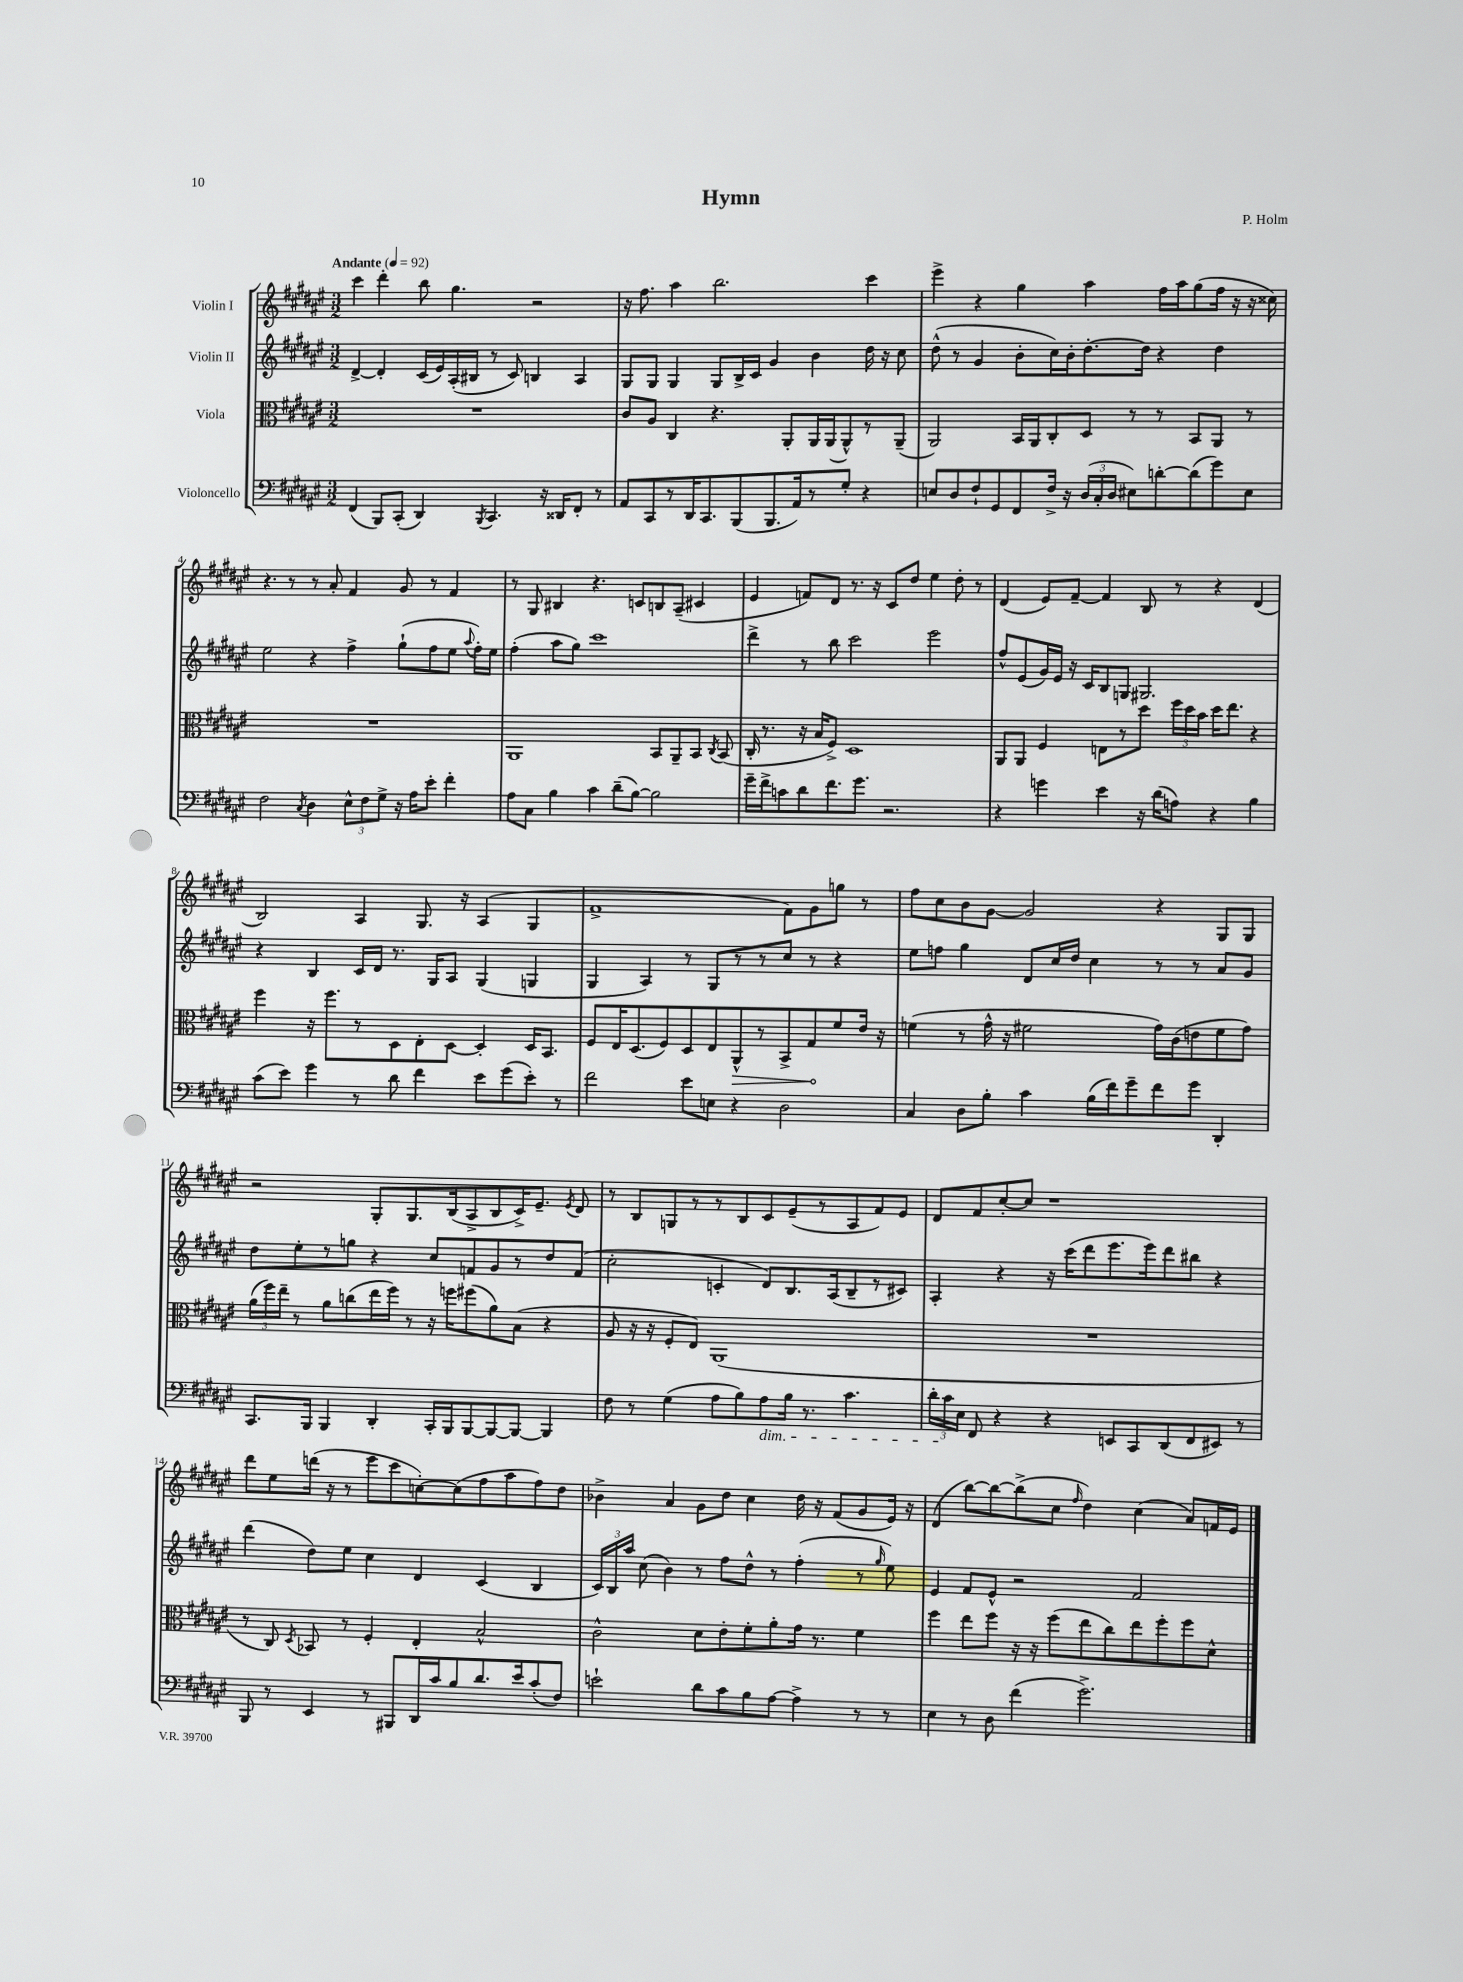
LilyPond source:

\header { title = "Hymn" composer = "P. Holm" }
<<
\new StaffGroup <<
\new Staff = "s0" \with { instrumentName = "Violin I" } {
    \clef treble \key fis \major \numericTimeSignature \time 3/2 \tempo "Andante" 4 = 92
    \autoBeamOff cis'''4 dis'''4-. b''8 gis''4. r2 |
    r16 fis''8. ais''4 b''2. cis'''4 |
    eis'''4-> r4 gis''4 ais''4 fis''16[ ais''16 gis''8( fis''16] r16 r16 cisis''16) |
    r4. r8 r8 ais'8-. fis'4 gis'8 r8 fis'4 |
    r8 gis8 bis4 r4. c'8[ b8 ais8]--( cis'4 |
    eis'4 f'8[) dis'8] r8. r16 cis'8[ dis''8] eis''4 dis''8-. r8 |
    dis'4( eis'8[) fis'8]~-- fis'4 b8 r8 r4 dis'4( |
    b2) ais4 gis8. r16 ais4( gis4 |
    fis'1-> fis'8[) gis'8 g''8] r8 |
    fis''8[ cis''8 b'8 gis'8]~ gis'2 r4 gis8[ gis8] |
    r2 gis8[-. gis8. b16( ais8-> b8 cis'16->) eis'8.]-- \acciaccatura { eis'8 } dis'8 |
    r8 b8[ g8 r8 r8 b8 cis'8 eis'8--( r8 ais8 fis'8) eis'8] |
    dis'8[ fis'8 cis''8~-. cis''8] r1 |
    dis'''8[ eis''8 d'''16]( r16 r8 eis'''8[ cis'''8 c''8~-.) c''8( fis''8 ais''8 fis''8) dis''8] |
    bes'4-> ais'4 gis'8[ dis''8] cis''4 dis''16 r16 fis'8[( gis'8 eis'16]) r16 |
    dis'4( b''8[~) b''8~ b''8->( cis''8] \grace { fis''16 } dis''4) cis''4( ais'8[) f'16 eis'16] \bar "|." |
}
\new Staff = "s1" \with { instrumentName = "Violin II" } {
    \clef treble \key fis \major \numericTimeSignature \time 3/2
    \autoBeamOff dis'4~-> dis'4-. cis'16[( eis'16) ais16-.( bis16] r8 cis'8) b4 ais4 |
    gis8[ gis8] gis4 gis8[ b16-> cis'16] gis'4 b'4 dis''16 r16 cis''8 |
    dis''8-^( r8 gis'4 b'8[-. cis''16) b'16-. dis''8.~-. dis''16] r4 dis''4 |
    eis''2 r4 fis''4-> gis''8[-!( fis''8 eis''8] \appoggiatura { ais''8 } fis''16[-.) eis''16] |
    fis''4-.( ais''8[ gis''8]) cis'''1 |
    dis'''4-> r8 b''8 cis'''2 eis'''2 |
    fis''8[-^ eis'8( gis'16) eis'16] r16 cis'16[ b8 g8] gis2. |
    r4 b4 cis'16[ dis'16] r8. gis16[ ais8] gis4( g4 |
    gis4 ais4) r8 gis8[ r8 r8 cis''8] r8 r4 |
    eis''8[ f''8] gis''4 dis'8[ cis''16 dis''16] cis''4 r8 r8 ais'8[ gis'8] |
    dis''8[ eis''8-. r8 g''8] r4 cis''8[ f'8 gis'8 r8 dis''8 f'8]( |
    cis''2-. c'4-. dis'8[) b8. ais16( b8-- r8 cis'8]) |
    ais4-. r4 r16 cis'''16[( dis'''8 eis'''8. eis'''16) dis'''8 bis''8] r4 |
    dis'''4( dis''8[) eis''8] cis''4 dis'4 cis'4( b4 |
    \tuplet 3/2 { cis'16[) b16 ais''16] } cis''8( b'4) r8 fis''8[ dis''8]-^ r8 fis''4-.( r8 \grace { gis''16 } eis''8) |
    eis'4 fis'8[ eis'8]-^ r2 fis'2 \bar "|." |
}
\new Staff = "s2" \with { instrumentName = "Viola" } {
    \clef alto \key fis \major \numericTimeSignature \time 3/2
    \autoBeamOff R1. |
    cis'8[ ais8] cis4 r4. ais,8[-. ais,16 ais,16( ais,8-^) r8 ais,8]--( |
    ais,2) b,16[ ais,16 cis8-. dis8] r8 r8 b,8[ ais,8] r8 |
    R1. |
    ais,1 b,8[ ais,8-- b,8] \acciaccatura { cis8 } b,8( |
    cis16-. r8. r16 b16[ fis8]->) dis1 |
    ais,8[ ais,8] fis4 e8[ r8 dis''8] \tuplet 3/2 { fis''16[ dis''16 b'16] } dis''16[ eis''8.] r4 |
    fis''4 r16 fis''8.[ r8 dis8 eis8-. dis8]~ dis4-. dis16[ b,8.] |
    fis8[ eis16 dis8.( fis8) dis8 eis8 \once \override Hairpin.circled-tip = ##t ais,8-^\> r8 b,8-> gis8\! fis'8 eis'16] r16 |
    f'4( r8 gis'16-^ r16 fis'2 gis'16[) cis'16( e'8 fis'8 gis'8]) |
    \tuplet 3/2 { ais'16[( fis''16) eis''16]-- } r8 ais'8[ c''8( eis''16 fis''16]) r8 r16 f''16[ fis''8( ais'8) b8]( r4 |
    ais8 r16 r16 fis8[-. eis8]) ais,1( |
    R1. |
    r8 cis8) \acciaccatura { dis8 } bes,8 r8 fis4-. eis4-. b2-^ |
    cis'2-^ dis'8[ eis'8-. fis'8-. ais'8-. gis'16] r8. fis'4 |
    fis''4 eis''8[ fis''8] r16 r16 fis''8[( eis''8 cis''8) eis''8 fis''8-. fis''8 dis'8]-^ \bar "|." |
}
\new Staff = "s3" \with { instrumentName = "Violoncello" } {
    \clef bass \key fis \major \numericTimeSignature \time 3/2
    \autoBeamOff fis,4( b,,8[) cis,8]-.( dis,4) \acciaccatura { b,,8 } cis,4. r16 disis,16[ fis,8]-. r8 |
    ais,8[ cis,8 r8 dis,16 cis,8. b,,8( b,,8. ais,16) r8 gis8]-. r4 |
    e8[ dis8 fis8-! gis,8 fis,8 fis16]-> r16 \tuplet 3/2 { dis16[( cis16-. dis16] } eis8[) d'8~-. d'8( gis'8) eis8] |
    fis2 \acciaccatura { cis8 } dis4 \tuplet 3/2 { eis8[-^ fis8 gis8]-> } r16 ais16[ eis'8]-. fis'4-. |
    ais8[ cis8] b4 cis'4 dis'8[--( b8]~) b2 |
    gis'16[-- fis'16-> c'8 dis'8 fis'8. gis'8.] r2. |
    r4 g'4 eis'4 r16 dis'16[( a8]) r4 b4 |
    cis'8[( eis'8]) gis'4 r8 dis'8 fis'4 eis'8[ gis'8( eis'8]-.) r8 |
    fis'2 eis'8[ e8] r4 dis2 |
    cis4 dis8[ b8]-. cis'4 b16[( fis'16) gis'8-- fis'8 gis'8] dis,4-. |
    cis,8.[ b,,16] b,,4 dis,4-. cis,16[-. b,,16 b,,8~ b,,8~ b,,8]~ b,,4 |
    fis8 r8 gis4( ais8[ b8) ais8\dim b16] r8. cis'4. |
    \tuplet 3/2 { dis'16[-. cis'16\! eis16] } fis,8 r4 r4 e,8[ cis,8 dis,8( fis,8 eis,8]) r8 |
    b,,8 r8 eis,4 r8 bis,,8[ dis,16 cis'16 b8 dis'8. eis'16 cis'8-.( fis8]) |
    e'2-! dis'8[ cis'8 b8 ais8]~ ais4-> r8 r8 |
    eis4 r8 dis8 fis'4( gis'2.->) \bar "|." |
}
>>
>>
